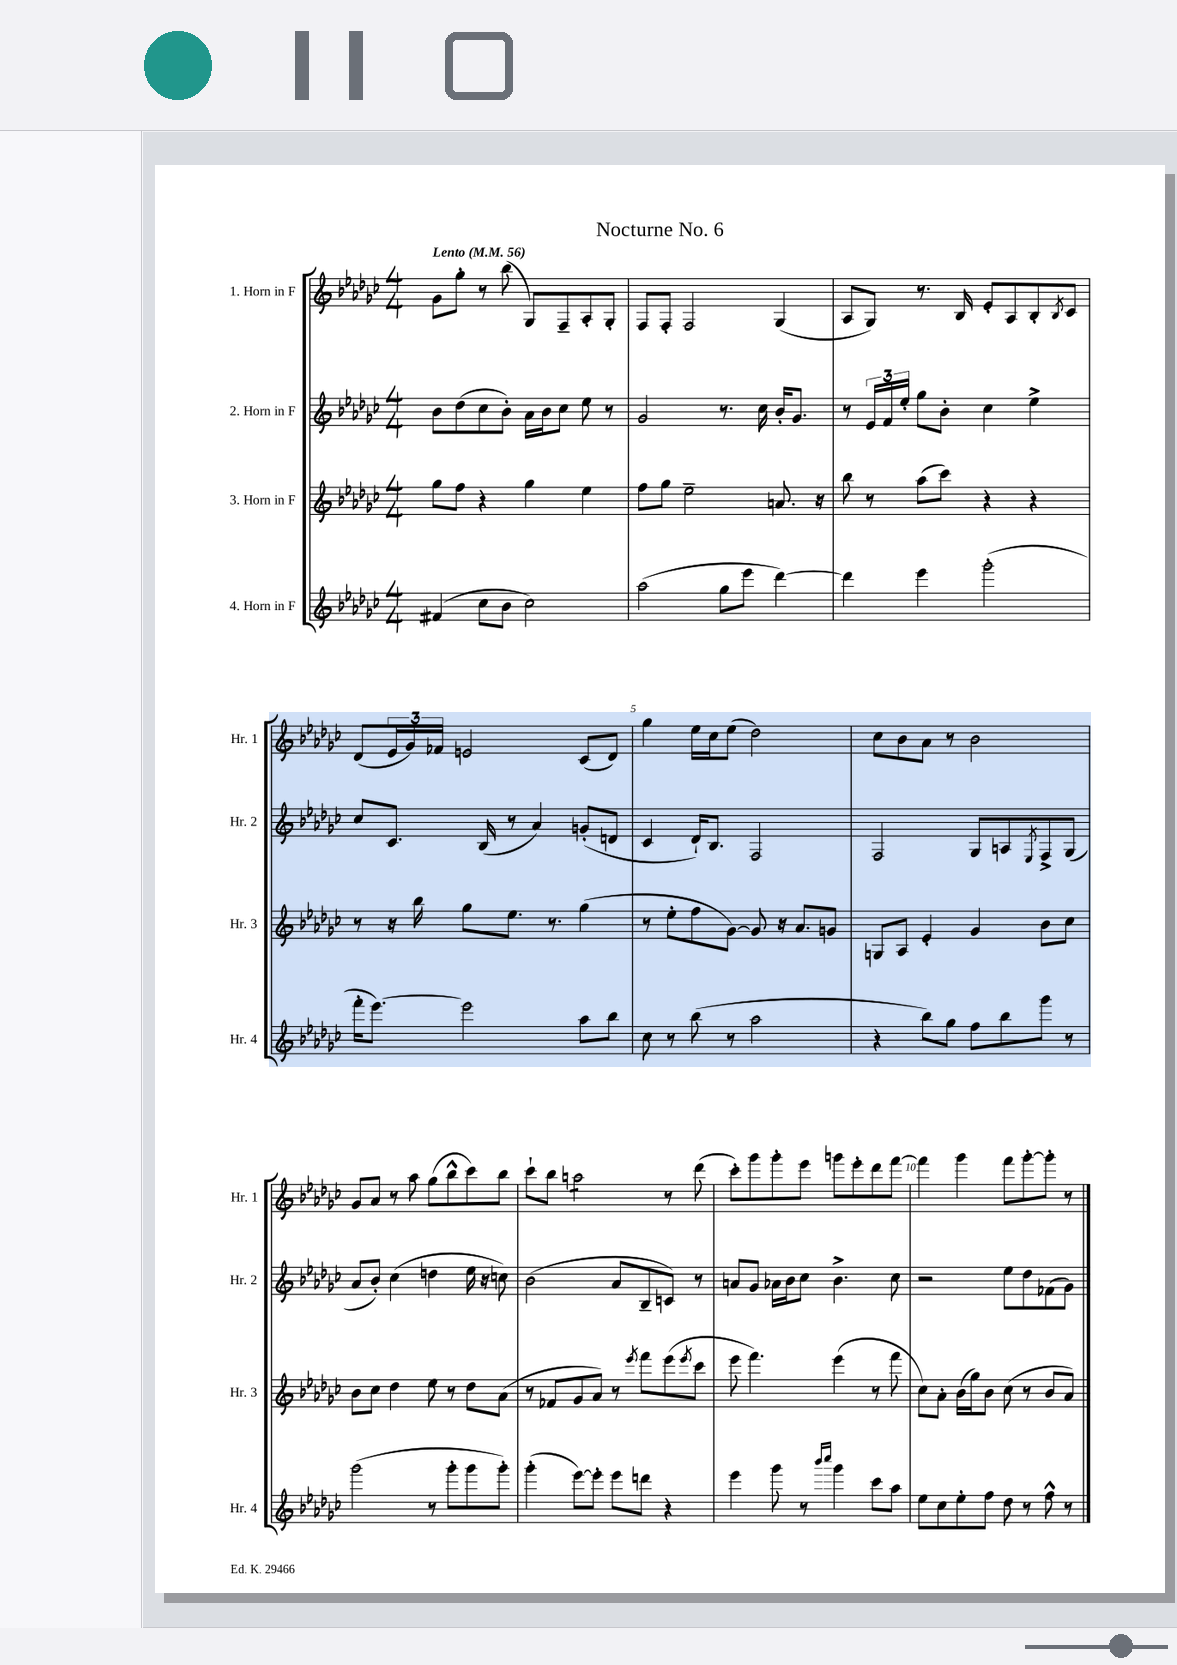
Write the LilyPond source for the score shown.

\header { title = "Nocturne No. 6" }
<<
\new StaffGroup <<
\new Staff = "s0" \with { instrumentName = "1. Horn in F" shortInstrumentName = "Hr. 1" } {
    \clef treble \key ges \major \numericTimeSignature \time 4/4 \tempo "Lento" 4 = 56
    ges'8 ges''8-. r8 bes''8( ges8) f8-- aes8-. ges8-. |
    f8 f8-. f2 ges4( |
    aes8 ges8) r8. bes16 ees'8-. aes8 bes8-. \acciaccatura { bes8 } ces'8 |
    des'8( \tuplet 3/2 { ees'16 ges'16) fes'16 } e'2 ces'8( des'8) |
    ges''4 ees''16 ces''16 ees''8( des''2) |
    ces''8 bes'8 aes'8 r8 bes'2 |
    ges'8 aes'8 r8 aes''8 ges''8( bes''8-^ ces'''8) bes''8 |
    ces'''8-! bes''8 a''2:8 r8 des'''8( |
    ces'''8-.) ges'''8 ges'''8-. ees'''8 g'''8 ees'''8-. des'''8 f'''8~ |
    f'''4 ges'''4 f'''8 ges'''8~-. ges'''8-. r8 \bar "|." |
}
\new Staff = "s1" \with { instrumentName = "2. Horn in F" shortInstrumentName = "Hr. 2" } {
    \clef treble \key ges \major \numericTimeSignature \time 4/4
    bes'8 des''8( ces''8 bes'8-.) aes'16 bes'16 ces''8 ees''8 r8 |
    ges'2 r8. ces''16 bes'16-. ges'8. |
    r8 \tuplet 3/2 { ees'16 f'16 ees''16-. } ges''8 bes'8-. ces''4 ees''4-> |
    ces''8 ces'8. bes16( r8 aes'4) g'8-.( d'8 |
    ces'4 des'16-!) bes8. f2 |
    f2 ges8 a8 \acciaccatura { ees8 } f8-> ges8( |
    aes'8 bes'8-.) ces''4( d''4 ees''16 r16 c''8) |
    bes'2( aes'8 bes8-- c'8) r8 |
    a'8 ges'8 aes'16 bes'16 ces''8 bes'4.-> ces''8 |
    r2 ees''8 des''8 fes'8( ges'8) \bar "|." |
}
\new Staff = "s2" \with { instrumentName = "3. Horn in F" shortInstrumentName = "Hr. 3" } {
    \clef treble \key ges \major \numericTimeSignature \time 4/4
    ges''8 f''8 r4 ges''4 ees''4 |
    f''8 ges''8 ees''2-- a'8. r16 |
    bes''8 r8 aes''8( ces'''8) r4 r4 |
    r8 r16 bes''16 ges''8 ees''8. r8. ges''4( |
    r8 ees''8-. f''8 ges'8~) ges'8 r16 aes'8. g'8 |
    g8 aes8 ees'4-. ges'4 bes'8 ces''8 |
    bes'8 ces''8 des''4 ees''8 r8 des''8 aes'8( |
    r8 fes'8 ges'8 aes'8) r8 \acciaccatura { ees'''8 } f'''8 ees'''8( \acciaccatura { ees'''8 } ces'''8 |
    ees'''8 f'''4.) ees'''4( r8 f'''8 |
    ces''8) aes'8-. bes'16( ges''16) bes'8 ces''8( r8 bes'8 aes'8) \bar "|." |
}
\new Staff = "s3" \with { instrumentName = "4. Horn in F" shortInstrumentName = "Hr. 4" } {
    \clef treble \key ges \major \numericTimeSignature \time 4/4
    fis'4( ces''8 bes'8 ces''2) |
    aes''2( ges''8 ees'''8 des'''4~) |
    des'''4 ees'''4 ges'''2-.( |
    f'''16-. ees'''8.~) ees'''2 aes''8 bes''8 |
    ces''8 r8 bes''8( r8 aes''2 |
    r4 bes''8) ges''8 f''8 bes''8 ges'''8 r8 |
    ges'''2( r8 ges'''8-. ges'''8 ges'''8-.) |
    ges'''4-.( ees'''8~) ees'''8-. ees'''8 d'''8 r4 |
    ees'''4 ges'''8 r8 \grace { bes'''16 ces''''16 } ges'''4 ces'''8 aes''8 |
    ees''8 ces''8 ees''8-. f''8 des''8 r8 f''8-^ r8 \bar "|." |
}
>>
>>
\layout { \context { \Score \override BarNumber.break-visibility = ##(#f #t #t) barNumberVisibility = #(every-nth-bar-number-visible 5) } }
